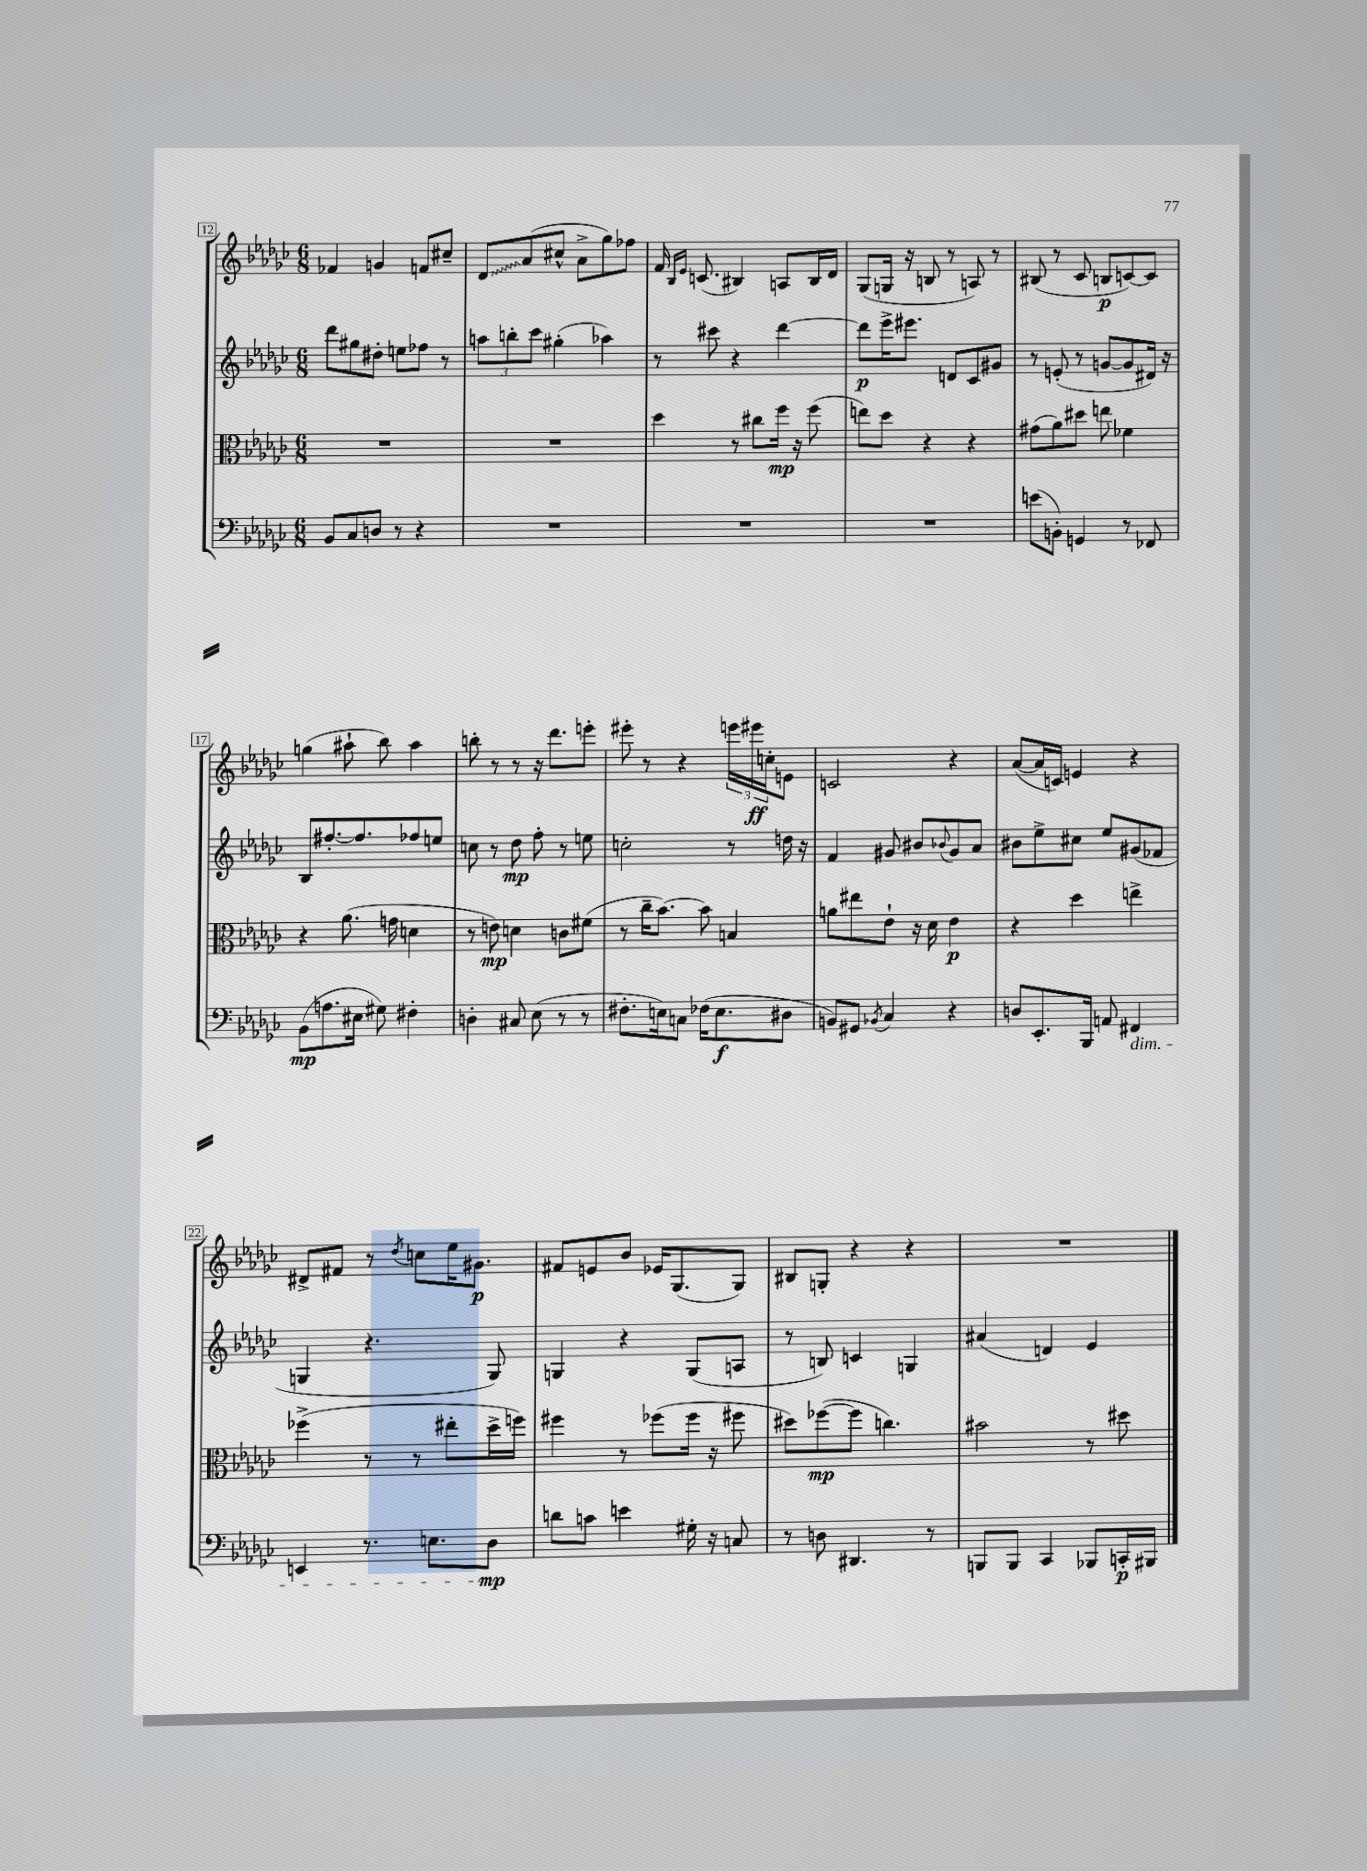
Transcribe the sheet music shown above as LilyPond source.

<<
\new StaffGroup <<
\new Staff = "s0" {
    \clef treble \key ges \major \numericTimeSignature \time 6/8
    fes'4 g'4 f'8 cis''8-- |
    \once \override Glissando.style = #'zigzag des'8\glissando aes'8( cis''8-^ aes'8-> ges''8) fes''8 |
    f'16 \grace { bes16 ees'16 } c'8.( bis4) a8 bis16 des'16 |
    ges8( g16 r16 b8 r8 a8) r8 |
    bis8( r8 ces'8 b8\p c'8~) c'8 |
    g''4( ais''8-! bes''8) ais''4 |
    b''8-. r8 r8 r16 des'''8. e'''8-. |
    eis'''8-. r8 r4 \tuplet 3/2 { e'''16 eis'''16\ff c''16-. } e'8 |
    c'2 r4 |
    aes'8~( aes'16 c'16) e'4 r4 |
    dis'8-> fis'8 r8 \acciaccatura { des''8 } c''8 ees''16 gis'8.\p |
    fis'8 e'8 bes'8 ees'16 ges8.( ges8) |
    bis8 g8-. r4 r4 |
    R2. \bar "|." |
}
\new Staff = "s1" {
    \clef treble \key ges \major \numericTimeSignature \time 6/8
    des'''8 gis''8 dis''8-. e''8 fes''8 r8 |
    \tuplet 3/2 { a''8 b''8-. ces'''8 } gis''4-.( aes''4) |
    r8 cis'''8 r4 des'''4~ |
    des'''8\p ees'''16-> eis'''8. d'8 ces'8 gis'8 |
    r8 e'8-.( r8 g'8~ g'8 dis'16) r16 |
    bes8 fis''8.~-. fis''8. fes''8 e''8 |
    c''8 r8 des''8\mp f''8-. r8 e''8 |
    c''2-. r8 d''16 r16 |
    f'4 gis'8 bis'8 \appoggiatura { bes'8 } gis'8 aes'8 |
    bis'8 ees''8-> cis''8 ees''8 gis'8( fes'8 |
    g4 r4. g8) |
    g4 r4 g8( a8 |
    r8 b8) c'4 g4 |
    ais'4( d'4) ees'4 \bar "|." |
}
\new Staff = "s2" {
    \clef alto \key ges \major \numericTimeSignature \time 6/8
    R2. |
    R2. |
    des''4 r8 cis''8 f''16\mp r16 f''8( |
    e''8) des''8 r4 r4 |
    gis'8( aes'8) dis''8 e''8 fes'4 |
    r4 aes'8.( g'16 d'4 |
    r8 e'8\mp) d'4 c'8 fis'8( |
    r8 ces''16-- bes'8.~) bes'8 b4 |
    a'8 eis''8 ees'8-! r16 des'16 ees'4\p |
    r4 des''4 e''4-> |
    fes''4->( r8 r8 eis''8-. des''16-> f''16) |
    fis''4 r8 fes''8( fes''16 r16 fis''8 |
    dis''8) fes''8~\mp( fes''8 c''4.) |
    bis'2 r8 dis''8 \bar "|." |
}
\new Staff = "s3" {
    \clef bass \key ges \major \numericTimeSignature \time 6/8
    bes,8 ces8 d8 r8 r4 |
    R2. |
    R2. |
    R2. |
    e'8( b,8-.) g,4 r8 fes,8 |
    bes,8\mp( a8. eis16 gis8) fis4-. |
    d4-. cis8 ees8( r8 r8 |
    fis8.-. e16) c8 fes16( e8.\f dis8 |
    b,8) gis,8 \acciaccatura { bes,8 } ces4 r4 |
    d8 ees,8.-. bes,,16 a,8 fis,4\dim |
    e,4 r8. e8. des8\mp\! |
    d'8 c'8 e'4 gis16-. r16 c8 |
    r8 d8 dis,4. r8 |
    b,,8 b,,8 ces,4 bes,,8 c,16-.\p bis,,16 \bar "|." |
}
>>
>>
\layout { \context { \Score currentBarNumber = #12 \override BarNumber.stencil = #(make-stencil-boxer 0.1 0.3 ly:text-interface::print) } }
